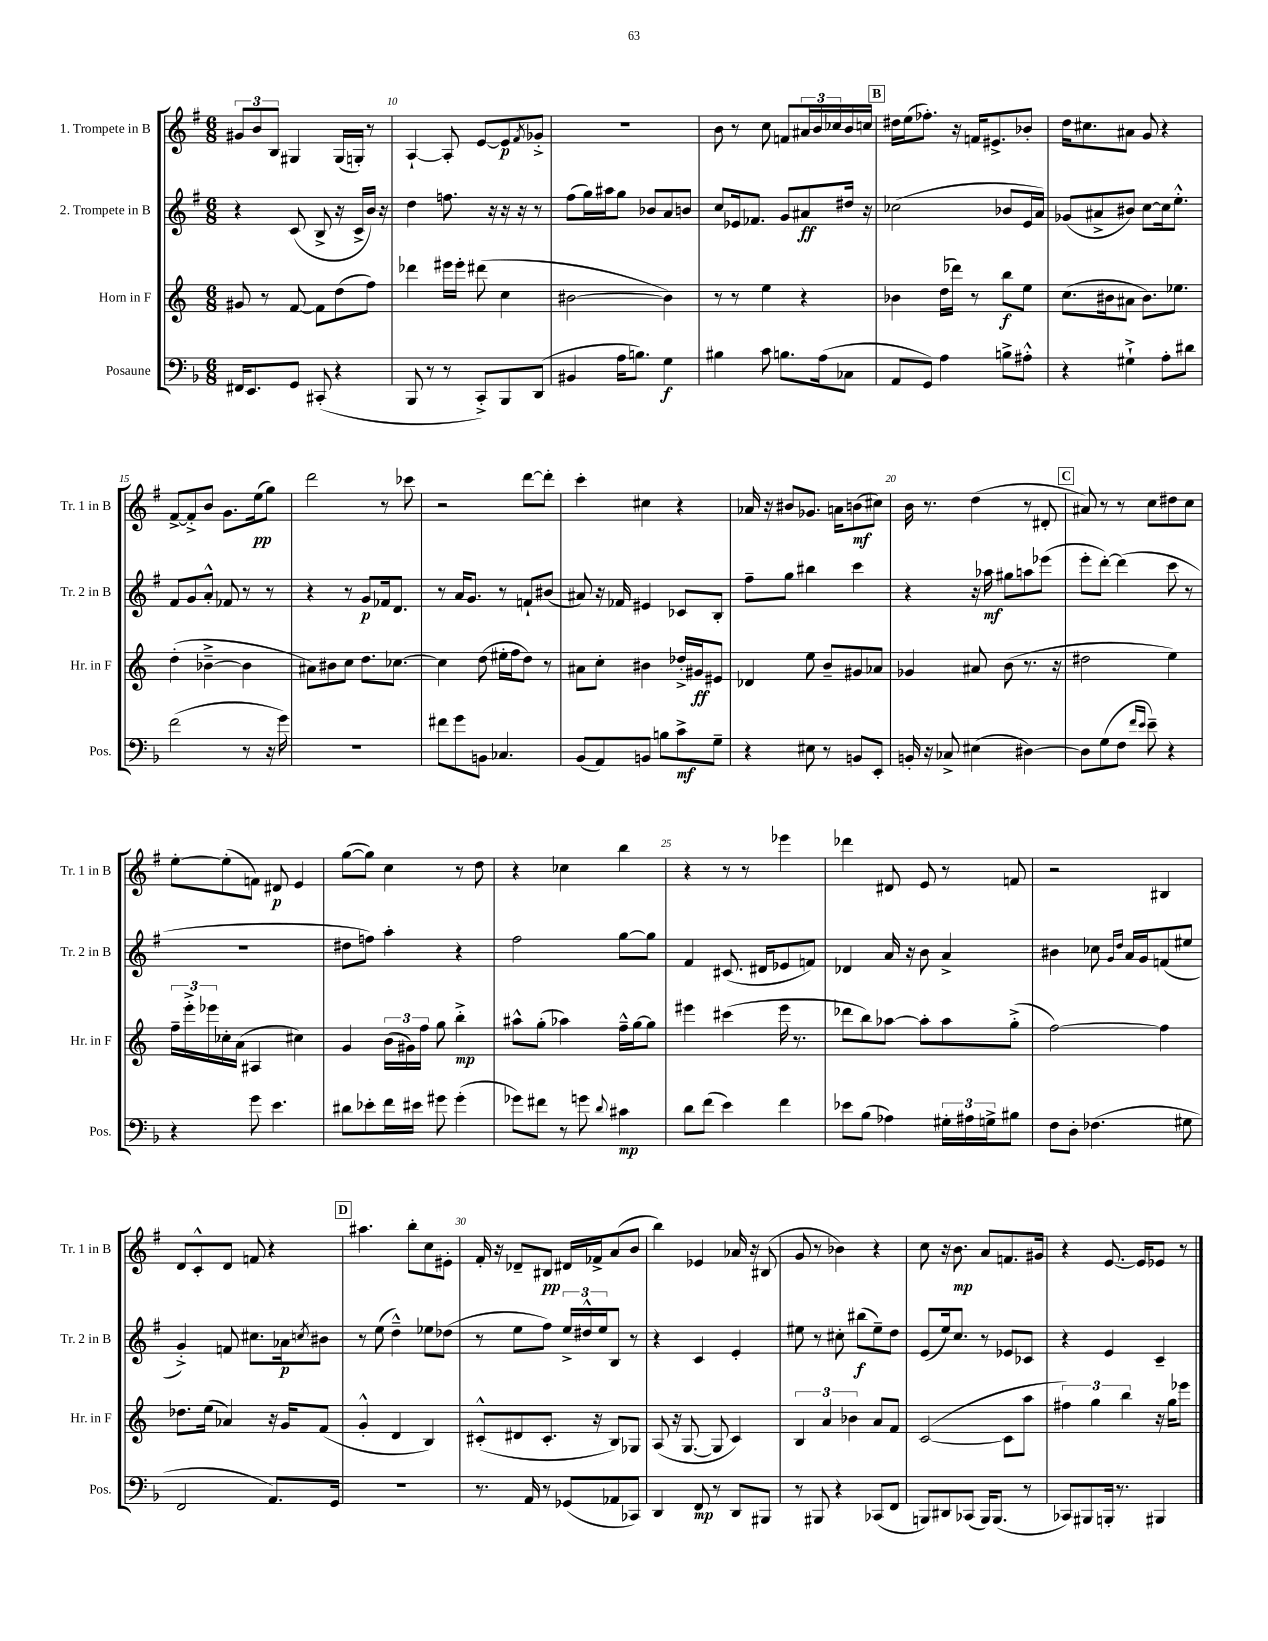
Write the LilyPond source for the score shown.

<<
\new StaffGroup <<
\new Staff = "s0" \with { instrumentName = "1. Trompete in B" shortInstrumentName = "Tr. 1 in B" } {
    \clef treble \key g \major \numericTimeSignature \time 6/8
    \tuplet 3/2 { gis'8 b'8 b8 } gis4 gis16( g16-.) r8 |
    a4~-! a8-. e'8~ e'8\p \acciaccatura { fis'8 } ges'8-.-> |
    R2. |
    b'8 r8 c''8 f'8 \tuplet 3/2 { ais'16 b'16 ces''16 } b'16 c''16 |
    \mark \markup { \box "B" } dis''16 e''16( fes''8.-.) r16 f'16 eis'8.-> bes'8-. |
    d''16 cis''8. ais'8 g'8 r4 |
    fis'8~-> fis'8-.-> b'8 g'8. e''16\pp( g''8) |
    d'''2 r8 ces'''8 |
    r2 d'''8~ d'''8-. |
    c'''4-. cis''4 r4 |
    aes'16 r16 bis'8 ges'8. a'16 b'8\mf( cis''8) |
    b'16 r8. d''4( r8 dis'8-. |
    \mark \markup { \box "C" } ais'8) r8 r8 c''8 dis''8 c''8 |
    e''8~-. e''8-.( f'8) dis'8\p e'4 |
    g''8~( g''8) c''4 r8 d''8 |
    r4 ces''4 b''4 |
    r4 r8 r8 ees'''4 |
    des'''4 dis'8 e'8 r8 f'8 |
    r2 bis4 |
    d'8 c'8-.-^ d'8 f'8 r4 |
    \mark \markup { \box "D" } ais''4. b''8-. c''8 eis'8-. |
    fis'16-. r16 des'8-- bis8\pp dis'16 fes'16-> a'8( b'8 |
    b''4) ees'4 aes'16 r16 bis8( |
    g'8 r8 bes'4) r4 |
    c''8 r16 b'8.\mp a'8 f'8. gis'16 |
    r4 e'8.~ e'16 ees'8 r8 \bar "|." |
}
\new Staff = "s1" \with { instrumentName = "2. Trompete in B" shortInstrumentName = "Tr. 2 in B" } {
    \clef treble \key g \major \numericTimeSignature \time 6/8
    r4 c'8( b8-> r16 c'16-> b'16) r16 |
    d''4 f''8. r16 r16 r16 r8 |
    fis''8( g''16) ais''16 g''8 bes'8 a'8 b'8 |
    c''8 ees'16 fes'8. g'8 ais'8\ff dis''16 r16 |
    \mark \markup { \box "B" } ces''2( bes'8 e'16 a'16) |
    ges'8( ais'8-> bis'8) c''8~ c''16 e''8.-.-^ |
    fis'8 g'8 a'8-.-^ fes'8 r8 r8 |
    r4 r8 g'8\p fes'16 d'8. |
    r8 a'16 g'8. r8 f'8-! bis'8( |
    ais'8) r16 fes'16 eis'4 ces'8 b8-. |
    fis''8-- g''8 bis''4 c'''4 |
    r4 r16 aes''16\mf gis''8 a''8 ees'''8( |
    \mark \markup { \box "C" } e'''8-. d'''8~-.) d'''4( c'''8 r8 |
    R2. |
    dis''8 f''8) a''4-. r4 |
    fis''2 g''8~ g''8 |
    fis'4 cis'8.( dis'16 ees'8 f'8) |
    des'4 a'16 r16 b'8 a'4-> |
    bis'4 ces''8 \grace { g'16 d''16 } a'16 g'16 f'8( eis''8 |
    g'4-.->) f'8 cis''8. aes'16\p \acciaccatura { c''8 } bis'8 |
    \mark \markup { \box "D" } r8 e''8( d''4---^) ees''8 des''8( |
    r8 e''8 fis''8) \tuplet 3/2 { e''16-> dis''16-^ e''16 } b8 r8 |
    r4 c'4 e'4-. |
    eis''8 r8 cis''8-. bis''8\f( eis''8--) d''8 |
    e'8( e''16) c''8. r8 ees'8 ces'8 |
    r4 e'4 c'4-- \bar "|." |
}
\new Staff = "s2" \with { instrumentName = "Horn in F" shortInstrumentName = "Hr. in F" } {
    \clef treble \key c \major \numericTimeSignature \time 6/8
    gis'8 r8 f'8~ f'8 d''8( f''8) |
    des'''4 eis'''16 eis'''16-. dis'''8( c''4 |
    bis'2~ bis'4) |
    r8 r8 e''4 r4 |
    \mark \markup { \box "B" } bes'4 d''16( des'''16) r8 b''8\f e''8 |
    c''8.( bis'16 ais'8 bis'8.) ees''8. |
    d''4-.( bes'4~---> bes'4 |
    ais'8) bis'8 c''8 d''8. ces''8.~ |
    ces''4 d''8( eis''16-. f''16 d''8) r8 |
    ais'8 c''8-. bis'4 des''16-.-> gis'16\ff eis'8 |
    des'4 e''8 b'8-- gis'8 aes'8 |
    ges'4 ais'8 b'8( r8. r16 |
    \mark \markup { \box "C" } dis''2 e''4) |
    \tuplet 3/2 { f''16-- e'''16-.-> ees'''16 } ces''16-. a'16( ais4 cis''4) |
    g'4 \tuplet 3/2 { b'16( gis'16) f''16 } g''8 b''4-.->\mp |
    ais''8-^ g''8-.( aes''4) f''16---^ g''16~ g''8 |
    eis'''4 cis'''4( eis'''16 r8. |
    des'''8 b''8) aes''8~ aes''8-. aes''8 g''8-.->( |
    f''2~) f''4 |
    des''8. e''16( aes'4) r16 g'16 f'8( |
    \mark \markup { \box "D" } g'4-.-^ d'4 b4) |
    cis'8-.-^( dis'8 cis'8.-. r16 b8) ges8 |
    a8( r16 g8.~ g8 c'4) |
    \tuplet 3/2 { b4 a'4 bes'4 } a'8 f'8 |
    c'2~( c'8 a''8 |
    \tuplet 3/2 { fis''4) g''4 b''4 } r16 g''16 ees'''8 \bar "|." |
}
\new Staff = "s3" \with { instrumentName = "Posaune" shortInstrumentName = "Pos." } {
    \clef bass \key f \major \numericTimeSignature \time 6/8
    fis,16 e,8. g,8 cis,8-.( r4 |
    bes,,8 r8 r8 c,8-.->) bes,,8 d,8( |
    bis,4 a16 b8.) g4\f |
    bis4 c'8 b8. a16( ces8 |
    \mark \markup { \box "B" } a,8 g,8) a4 b8-> ais8-.-^ |
    r4 gis4-!-> a8-. dis'8 |
    f'2( r8 r16 g'16) |
    R2. |
    fis'8 g'8 b,8 ces4. |
    bes,8( a,8) b,8 b8 c'8->\mf g8-- |
    r4 eis8 r8 b,8 e,8-. |
    b,16-. r16 ces8-> eis4( dis4~) |
    \mark \markup { \box "C" } dis8 g8( f8 \grace { f'16 e'16 } e'8--) r4 |
    r4 g'8 e'4. |
    dis'8 ees'8-. f'16 eis'16 gis'8 gis'4-.( |
    ges'8) fis'8 r8 g'8 \appoggiatura { d'8 } cis'4\mp |
    d'8 f'8( e'4) f'4 |
    ees'8 bes8( aes4) \tuplet 3/2 { gis16-. ais16 g16-> } bis8 |
    f8 d8-. fes4.( gis8 |
    f,2 a,8.) g,16 |
    \mark \markup { \box "D" } R2. |
    r8. a,16 r8 ges,8( aes,8 ces,8) |
    d,4 f,8\mp r8 d,8 bis,,8 |
    r8 bis,,8 r4 ces,8( f,8 |
    b,,8) dis,8 ces,8( b,,16) b,,8.( r8 |
    ces,8) bis,,8 b,,16-. r8. bis,,4 \bar "|." |
}
>>
>>
\layout { \context { \Score currentBarNumber = #9 \override BarNumber.break-visibility = ##(#f #t #t) barNumberVisibility = #(every-nth-bar-number-visible 5) } }
